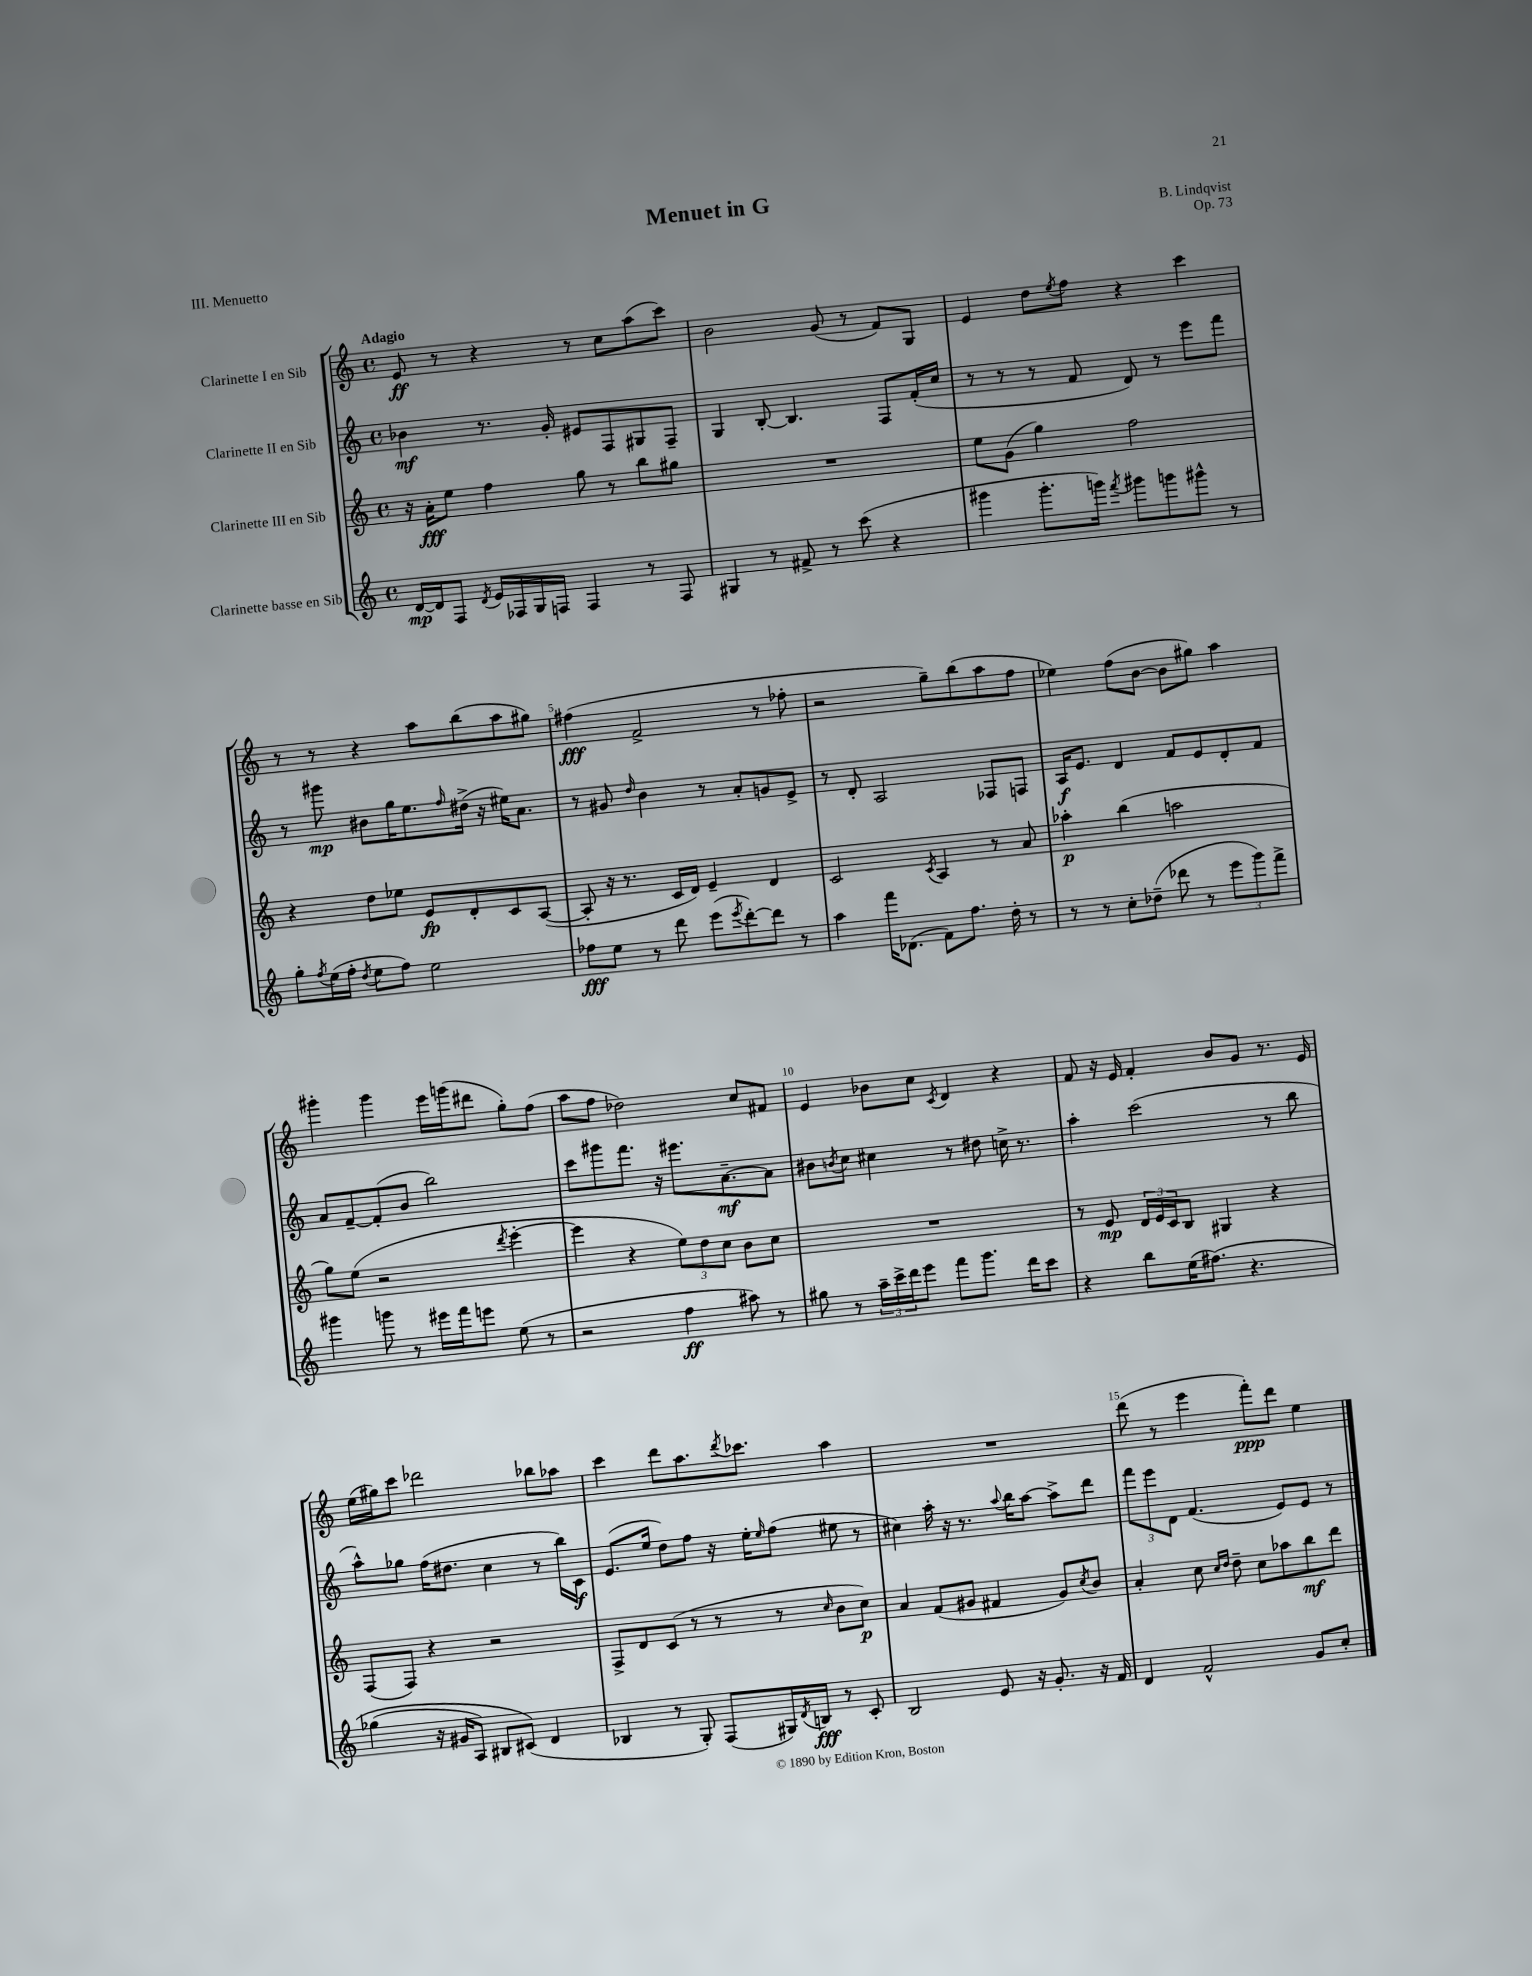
\header { title = "Menuet in G" composer = "B. Lindqvist" opus = "Op. 73" piece = "III. Menuetto" }
<<
\new StaffGroup <<
\new Staff = "s0" \with { instrumentName = "Clarinette I en Sib" } {
    \clef treble \key c \major \defaultTimeSignature \time 4/4 \tempo "Adagio"
    e'8\ff r8 r4 r8 c''8 a''8( c'''8) |
    b'2 g'8( r8 f'8) g8 |
    e'4 d''8 \acciaccatura { e''8 } f''8 r4 c'''4 |
    r8 r8 r4 a''8 b''8( a''8 gis''8) |
    fis''4\fff( f'2-> r8 fes''8-. |
    r2 g''8--) b''8( a''8 f''8 |
    ees''4) f''8( b'8~ b'8 gis''8) a''4 |
    gis'''4-. gis'''4 e'''16 g'''16( dis'''8 g''8-.) f''8( |
    a''8 f''8 des''2) c''8 fis'8 |
    e'4 bes'8 c''8 \acciaccatura { c'8 } d'4 r4 |
    f'8 r16 e'16 f'4-. b'8 g'8 r8. e'16 |
    e''16( gis''16) c'''8 des'''2 bes''8 aes''8 |
    c'''4 d'''8 a''8. \acciaccatura { d'''8 } ces'''8. a''4 |
    R1 |
    d'''8( r8 e'''4 f'''8-.\ppp) d'''8 e''4 \bar "|." |
}
\new Staff = "s1" \with { instrumentName = "Clarinette II en Sib" } {
    \clef treble \key c \major \defaultTimeSignature \time 4/4
    bes'4\mf r8. g'16-. eis'8 f8 gis8 f8-- |
    g4 b8~-. b4. f8 f'16-.( c''16 |
    r8 r8 r8 f'8 d'8) r8 e'''8 f'''8 |
    r8 gis'''8\mp bis'8 g''16 e''8. \grace { f''16 } dis''16->( r16 eis''16) a'8. |
    r8 gis'8 \grace { d''16 } b'4 r8 a'8-. g'8 e'8-> |
    r8 d'8-. a2 fes8 f8 |
    a16\f e'8. d'4 f'8 e'8 d'8-. f'8 |
    a'8 f'8~-- f'8-.( b'8 b''2) |
    c'''8 gis'''8 f'''8. r16 eis'''8. a'8.~--\mf a'8 |
    bis'8 \acciaccatura { b'8 } c''8 cis''4 r8 dis''8 c''16-> r8. |
    a''4-. c'''2( r8 b''8 |
    a''8-^) ges''8 f''16( dis''8. c''4 r8 b''16) c'16\f |
    e'8.( e''16 d''8) f''8 r16 e''16-. \grace { e''16 } f''8( eis''8 r8 |
    cis''4) a''16-. r16 r8. \appoggiatura { a''8 } b''16 a''8~ a''8-> d'''8 |
    \tuplet 3/2 { f'''8 e'''8 d'8 } f'4.( e'8) e'8 r8 \bar "|." |
}
\new Staff = "s2" \with { instrumentName = "Clarinette III en Sib" } {
    \clef treble \key c \major \defaultTimeSignature \time 4/4
    r16 a'16-.\fff e''8 f''4 g''8 r8 b''8 gis''8 |
    R1 |
    e''8 g'8( g''4) f''2 |
    r4 d''8 ees''8 e'8\fp d'8-. c'8 a8~( |
    a8-. r16 r8. c'16 d'16) e'4-- d'4 |
    c'2 \acciaccatura { c'8 } a4 r8 a'8 |
    aes''4-.\p b''4( a''2 |
    g''8) e''8( r2 \acciaccatura { d'''8 } e'''4~-. |
    e'''4 r4 \tuplet 3/2 { e''8) d''8 c''8 } b'8 c''8 |
    R1 |
    r8 e'8\mp \tuplet 3/2 { d'16 e'16 c'16 } b8 gis4 r4 |
    f8( f8) r4 r2 |
    f8-> d'8 c'8( r8 r8 r8 \grace { c''16 } b'8 c''8\p) |
    a'4 f'8( gis'8 fis'4 gis'8) \acciaccatura { c''8 } b'8 |
    a'4-. c''8 \grace { c''16 d''16 } d''8-- c''8 aes''8 b''8\mf d'''8 \bar "|." |
}
\new Staff = "s3" \with { instrumentName = "Clarinette basse en Sib" } {
    \clef treble \key c \major \defaultTimeSignature \time 4/4
    d'16~\mp d'16 f8 \acciaccatura { d'8 } e'16 fes16 g16 f16 f4 r8 f8 |
    gis4 r8 fis'8-> r8 c'''8( r4 |
    gis'''4 gis'''8.-. g'''16) \acciaccatura { f'''8 } gis'''8 g'''8 gis'''8-^ r8 |
    g''8-. \acciaccatura { f''8 } e''16( f''16-. \acciaccatura { d''8 } e''8 f''8) e''2 |
    fes''8\fff e''8 r8 d'''8 e'''8( \acciaccatura { e'''8 } d'''8~-.) d'''8 r8 |
    a''4 f'''16 des'8.( f'8) f''8. d''16-. r8 |
    r8 r8 c''8-. des''8--( des'''8 r8 \tuplet 3/2 { e'''8 g'''8) f'''8-> } |
    gis'''4 g'''8 r8 eis'''16 f'''16 e'''8 e''8( r8 |
    r2 f''4\ff ais''8) r8 |
    gis''8 r8 \tuplet 3/2 { a''16-- c'''16-> d'''16 } e'''8 f'''8 g'''8. d'''16 c'''8 |
    r4 b''8 e''16( fis''8.)\( r4. |
    ges''4( r16 gis'16 a8) bis8 cis'8(\) d'4 |
    bes4 r8 g8-.) f8( gis16) \acciaccatura { d'8 } b16\fff r8 c'8-. |
    b2 e'8 r16 g'8.-. r16 f'16 |
    d'4 f'2-^ g'8 c''8-. \bar "|." |
}
>>
>>
\layout { \context { \Score \override BarNumber.break-visibility = ##(#f #t #t) barNumberVisibility = #(every-nth-bar-number-visible 5) } }
